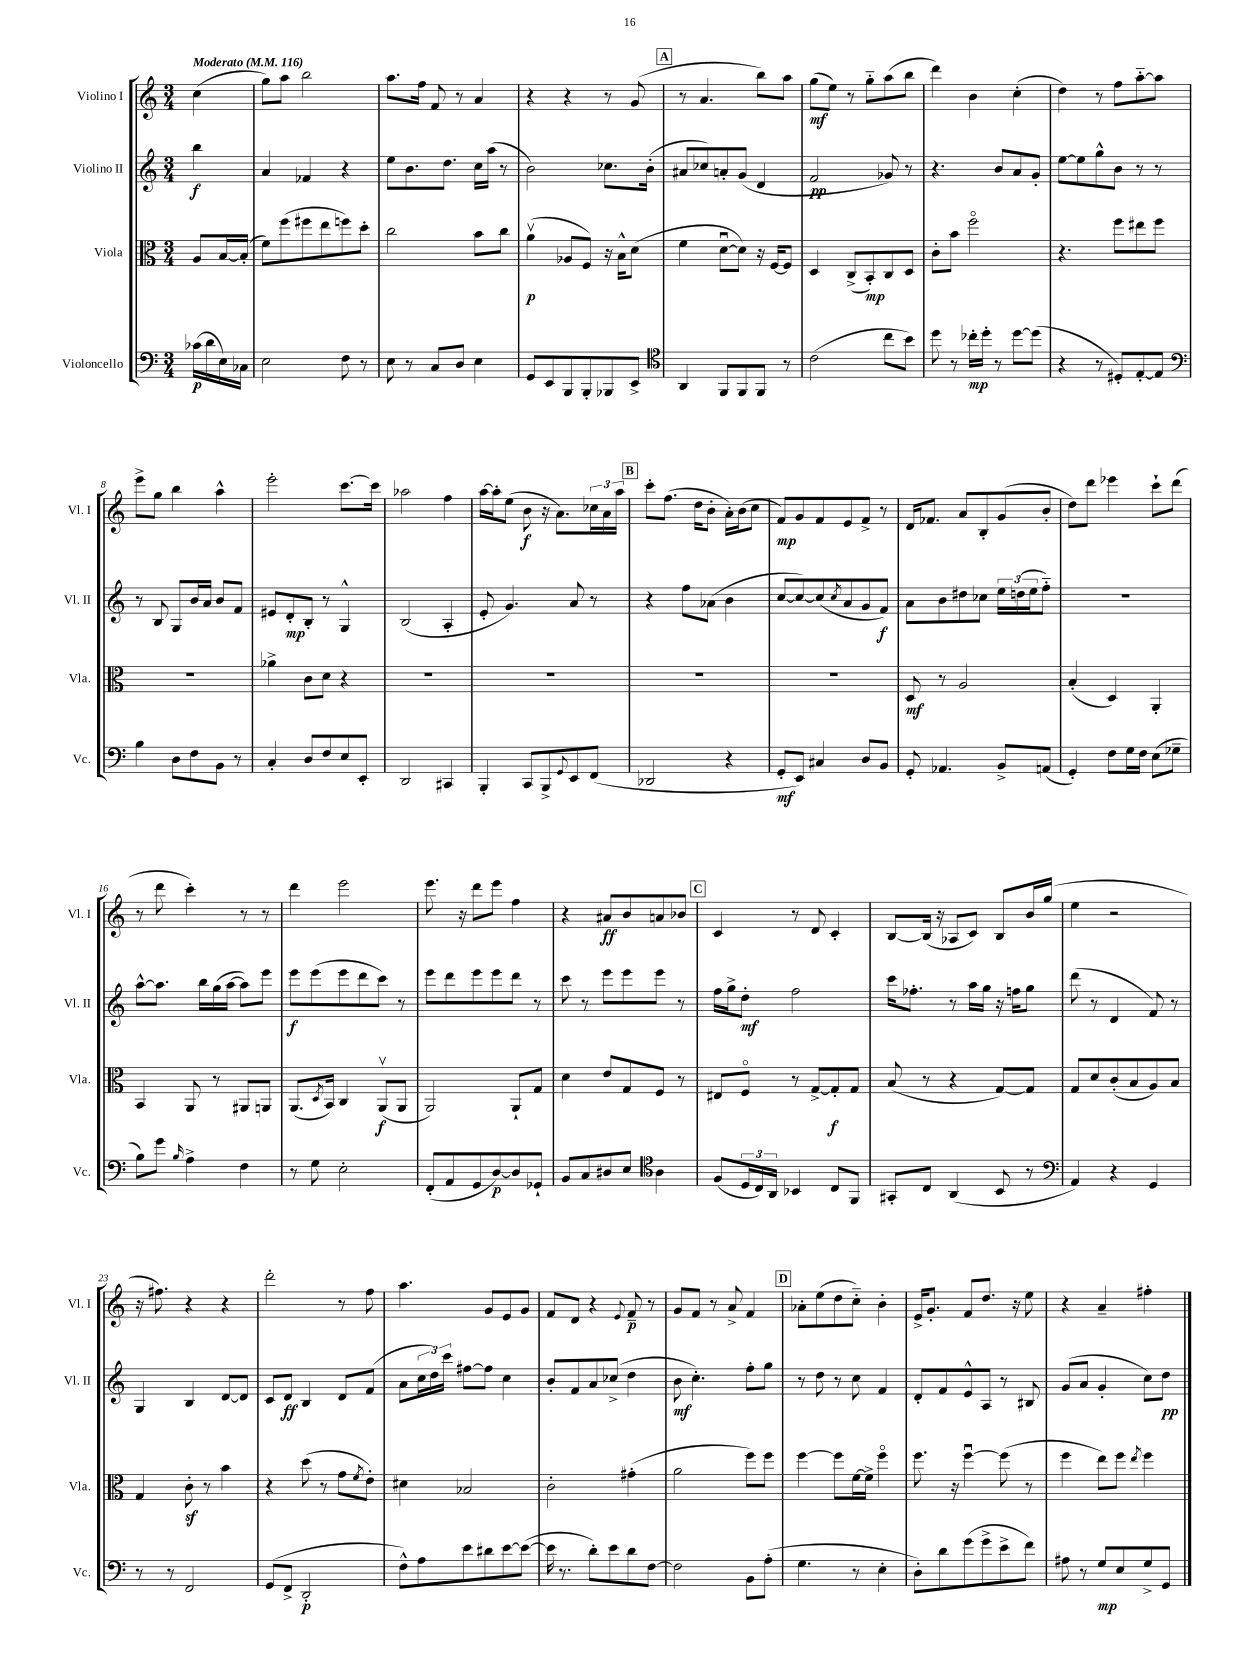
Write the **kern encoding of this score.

**kern	**kern	**kern	**kern
*staff4	*staff3	*staff2	*staff1
*clefF4	*clefC3	*clefG2	*clefG2
*k[]	*k[]	*k[]	*k[]
*M3/4	*M3/4	*M3/4	*M3/4
*MM116	*MM116	*MM116	*MM116
(16c-	8A	4bb	(4cc
16d	.	.	.
16E)	[16B	.	.
16C-	(16B']	.	.
=	=	=	=
2E	8f)	4a	8gg)
.	(8ff	.	8aa
.	8ff#	4f-	2bb
.	8ee	.	.
8F	8ff)	4r	.
8r	8dd'	.	.
=	=	=	=
8E	2cc	8ee	8.aa
8r	.	8.b	.
.	.	.	16ff
8C	.	.	8f
.	.	8.dd	.
8D	.	.	8r
4E	8b	16cc	4a
.	.	(16aa	.
.	8cc	8r	.
=	=	=	=
8GG	(4av	2b)	4r
8EE	.	.	.
8BBB	8A-	.	4r
8BBB'	8F)	.	.
8BBB-	16r	8.cc-	8r
.	16B^^	.	.
8EE^	(8d	.	(8g
.	.	(16b'	.
=	=	=	=
*clefC4	*	*	*
4AA	4f	8a#	8r
.	.	8cc-)	4.a
8FF	[8du	8a'	.
8FF	8d])	(8g	.
8FF	16r	4d	8bb)
.	[16F	.	.
8r	8F]	.	8aa
=	=	=	=
(2c	4D	2f	(8gg
.	.	.	8ee)
.	(8C^	.	8r
.	8BB')	.	8gg'~
8cc	8C	8g-)	(8aa
8b)	8D	8r	8bb
=	=	=	=
8dd	8c'	4.r	4ddd)
8r	8b	.	.
16cc-'	2ffo	.	4b
16dd'	.	.	.
8r	.	8b	.
[8dd	.	8a	(4cc'
(8dd]	.	8g'	.
=	=	=	=
4r	4.r	[8ee	4dd)
.	.	8ee]	.
8r	.	8gg^^	8r
8D#')	8ff	8b	8ff
[8E'	8ee#	8r	[8aa'~
8E]	8ff	8r	8aa]
=	=	=	=
*clefF4	*	*	*
4B	2.r	8r	8eee^
.	.	8B	8gg
8D	.	8G	4bb
8F	.	16b	.
.	.	16a	.
8BB	.	8b	4aa^^
8r	.	8f	.
=	=	=	=
4C'	4a-^	8e#	2eee'
.	.	8d'	.
8D	8c	8B'	.
8F	8d	8r	.
8E	4r	4G^^	[8.ccc
8EE'	.	.	.
.	.	.	16ccc]
=	=	=	=
2DD	2.r	(2B	2aa-
4CC#	.	4A'	4ff
=	=	=	=
4BBB'	2.r	8e'	[16aa
.	.	.	16aa']
.	.	4.g)	(8ee
8CC	.	.	8b
8BBB^	.	.	16r
.	.	.	8.a)
8qqGG	.	.	.
8EE	.	8a	.
(8FF	.	8r	24cc-
.	.	.	24a
.	.	.	24aa
=	=	=	=
2DD-	2.r	4r	8ccc'
.	.	.	(8.ff
.	.	8ff	.
.	.	.	16dd
.	.	(8a-	8b'
4r	.	4b	16a')
.	.	.	(16b
.	.	.	8cc
=	=	=	=
8GG'	2.r	[8cc	8f)
8EE)	.	8cc_)	8g
4C#	.	(8cc]	8f
.	.	8qcc	.
.	.	8a	8e
8D	.	8g	8f^
8BB	.	8f)	8r
=	=	=	=
8GG'	8D	8a	16d
.	.	.	8.f-
4.AA-	8r	8b	.
.	2A	8dd#	8a
.	.	8cc-	8B'
8BB^	.	24ee	(8g
.	.	(24dd	.
.	.	24ee	.
(8AA	.	8ff'~)	8b'
=	=	=	=
4GG')	(4B'	2.r	8dd)
.	.	.	8ddd
8F	4D)	.	4eee-
16G	.	.	.
16F	.	.	.
(8E	4AA'	.	8ccc`
8G-~	.	.	(8ddd
=	=	=	=
8B)	4BB	[8aa^^	8r
8g	.	8.aa]	8ddd
16qqB	.	.	.
4A^	8AA	.	4ccc')
.	.	16bb	.
.	8r	(16gg	.
.	.	[16aa	.
4F	8AA#	8aa])	8r
.	8AA	8eee	8r
=	=	=	=
8r	(8.AA	8eee	4ddd
8G	.	(8eee	.
.	8qD	.	.
.	16BB)	.	.
2E'	4C	8eee	2eee
.	.	8ddd	.
.	(8AAv	8ccc)	.
.	8AA	8r	.
=	=	=	=
(8FF'	2AA)	8eee	8.eee
8AA	.	8ddd	.
.	.	.	16r
8GG	.	8eee	8ddd
[8D)	.	8eee	8eee
8D]	8AA`	8ddd	4ff
8GG-`	8G	8r	.
=	=	=	=
8BB	4d	8ccc	4r
8C	.	8r	.
8D#	8e	8eee	8a#
8E	8G	8eee	8b
*clefC4	*	*	*
4A	8F	8eee	8a
.	8r	8r	8b-
=	=	=	=
(8F	8E#	16ff	4c
.	.	16gg^	.
24D	8Fo	8dd'	.
24C)	.	.	.
24AA	.	.	.
4BB-	8r	2ff	8r
.	[8G^	.	8d
8C	8G']	.	4c'
8FF	8G	.	.
=	=	=	=
8GG#'	(8B	16ccc	[8B
.	.	8.ff-'	.
8C	8r	.	(16B]
.	.	.	16r
(4AA	4r	8r	8A-
.	.	16aa	8c)
.	.	16gg	.
8BB	[8G)	16r	8B
.	.	16ff	.
8r	8G]	8gg	16b
.	.	.	(16gg
=	=	=	=
*clefF4	*	*	*
4AA)	8G	(8ddd	4ee
.	8d	8r	.
4r	(8c'	4d	2r
.	8B	.	.
4GG	8A)	8f)	.
.	8B	8r	.
=	=	=	=
8r	4G	4G	16r
.	.	.	8.ff#)
8r	.	.	.
2FF	8c'	4B	4r
.	8r	.	.
.	4b	[8d	4r
.	.	8d]	.
=	=	=	=
(8GG	4r	8c	2ddd'
8FF^	.	8d	.
2DD'	(8dd	4B	.
.	8r	.	.
.	8g	8d	8r
.	8qf	.	.
.	8e')	(8f	8ff
=	=	=	=
8F^^)	4d#	8a	4.aa
8A	.	24cc	.
.	.	24dd)	.
.	.	24ccc	.
8e	2B-	[8ff#	.
8d#	.	8ff#]	8g
[8e	.	4cc	8e
(8e_	.	.	8g
=	=	=	=
16e]	2c'	8b'	8f
8.r	.	.	.
.	.	8f	8d
8d')	.	8a	4r
8e	.	(8cc-^	.
.	.	.	8qqe
8d	(4g#'	4dd	8f~
[8F	.	.	8r
=	=	=	=
2F]	2a	8b	8g
.	.	4.cc')	8f
.	.	.	8r
.	.	.	8a^
8BB	8ff)	8ff'	4f
(8A'	8ff	8gg	.
=	=	=	=
4.G	[4ff	8r	8a-'
.	.	8dd	(8ee
.	8ff]	8r	8dd
8r	[16f	8cc	8cc'~)
.	16f^]	.	.
4E'	4ffo	4f	4b'
=	=	=	=
8D')	8.ff	8d'	16e^
.	.	.	8.g'
8d	.	8f	.
.	16r	.	.
(8g	[4ffu	8e^^	8f
8g^	.	8A	8.dd
8e^	(8ff]	8r	.
.	.	.	16r
8f)	8r	8B#	8ee
=	=	=	=
8A#	4ff	(8g	4r
8r	.	8a	.
8G	8ee)	4g'	4a~
8E	8ff	.	.
.	8qee	.	.
8G^	4ff	8cc)	4ff#'
8GG	.	8dd	.
==	==	==	==
*-	*-	*-	*-
